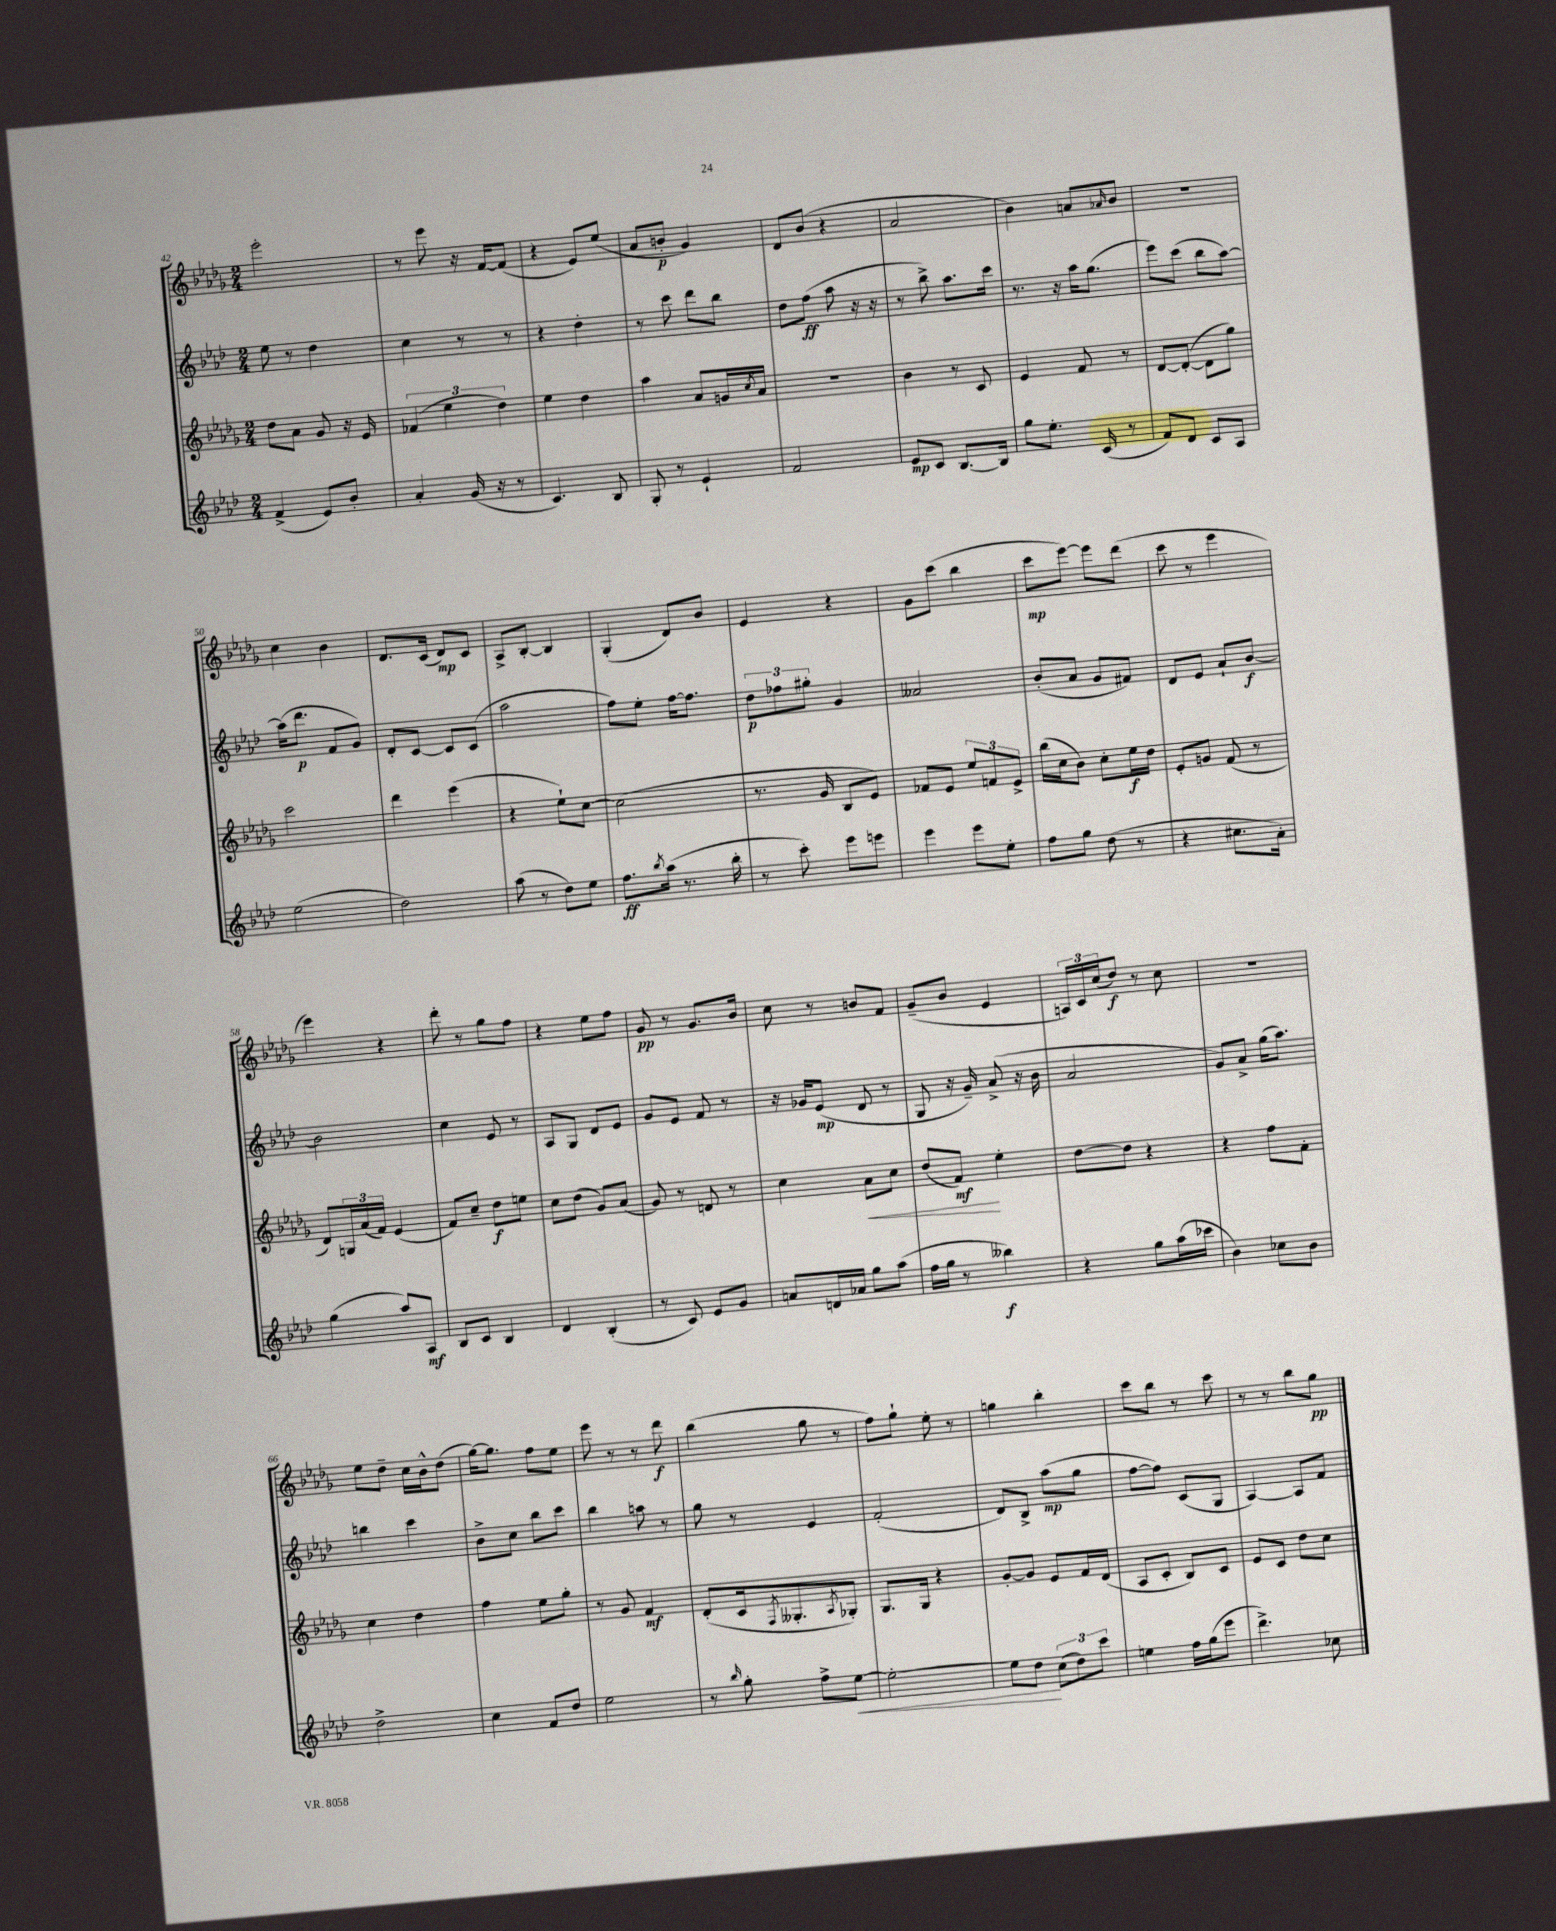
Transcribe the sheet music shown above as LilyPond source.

<<
\new StaffGroup <<
\new Staff = "s0" {
    \clef treble \key des \major \numericTimeSignature \time 2/4
    ees'''2-. |
    r8 ees'''8 r16 f'16~ f'8( |
    r4 ees'8) ees''8( |
    aes'8 b'8-.\p ges'4) |
    des'8 bes'8( r4 |
    aes'2 |
    bes'4) a'8 \grace { aes'16 } bes'8 |
    R2 |
    c''4 bes'4 |
    des'8. c'16( des'8\mp) c'8 |
    aes8-> bes8~-. bes4 |
    ges4-.( des'8) bes'8 |
    ees'4 r4 |
    ges'8 c'''8( bes''4 |
    c'''8\mp ees'''8~) ees'''8 des'''8( |
    c'''8 r8 ees'''4 |
    ees'''4) r4 |
    des'''8-. r8 ges''8 f''8 |
    r4 ees''8 f''8 |
    ges'8\pp r8 ges'8. bes'16 |
    c''8 r8 b'8 f'8 |
    ges'8--( bes'8 ees'4 |
    \tuplet 3/2 { a16) c'16 c''16( } des''8\f) r8 c''8 |
    R2 |
    ees''8 des''8-- c''16 bes'16-^ des''8( |
    ges''16~) ges''8. f''8 ees''8 |
    ees'''8 r8 r8 des'''8\f |
    bes''4( ges''8 r8 |
    f''8) ges''8-! ees''8-. r8 |
    g''4 bes''4-. |
    c'''8 bes''8 r8 c'''8 |
    r8 r8 bes''8 ges''8\pp \bar "|." |
}
\new Staff = "s1" {
    \clef treble \key aes \major \numericTimeSignature \time 2/4
    ees''8 r8 des''4 |
    c''4 r8 r8 |
    r4 des''4-. |
    r8 c'''8 des'''8 bes''8 |
    des''8 f''8\ff( aes''8 r16 r16 |
    r8 bes''8->) aes''8. c'''16 |
    r8. r16 aes''16 g''8.( |
    ees'''8) c'''8( bes''8 aes''8~) |
    aes''16( des'''8.\p f'8 g'8) |
    des'8-. c'8~ c'8 c'8( |
    aes''2 |
    f''8) ees''8-. f''16~ f''8. |
    \tuplet 3/2 { des''8\p fes''8 gis''8-. } g'4 |
    aeses'2 |
    bes'8-.( aes'8 g'8 fis'8) |
    des'8 ees'8 aes'8-! bes'8~\f |
    bes'2 |
    c''4 ees'8 r8 |
    aes8 g8 des'8 ees'8 |
    g'8 ees'8 f'8 r8 |
    r16 ges'16 ees'8\mp( des'8 r8 |
    g8 r16 g'16--) aes'8->( r16 bes'16 |
    aes'2 |
    g'8) aes'8-> g''16( aes''8.) |
    b''4 c'''4 |
    bes'8-> c''8 bes''8 c'''8 |
    bes''4 a''8 r8 |
    g''8 r8 ees'4 |
    f'2-.( |
    des'8) bes8-> aes''8\mp( g''8 |
    f''8~ f''8) c'8( g8 |
    aes4~) aes8 f'8 \bar "|." |
}
\new Staff = "s2" {
    \clef treble \key des \major \numericTimeSignature \time 2/4
    des''8 aes'8 ges'8 r16 ees'16 |
    \tuplet 3/2 { fes'4( ees''4 des''4) } |
    ees''4 des''4 |
    aes''4 aes'8 g'16 \acciaccatura { c''8 } aes'16 |
    R2 |
    bes'4 r8 c'8 |
    ees'4 f'8 r8 |
    des'8~ des'8~-.( des'8 ges''8) |
    c'''2 |
    des'''4 ees'''4( |
    r4 ees''8-!) c''8~ |
    c''2( |
    r8. ges'16 bes8 ees'8) |
    fes'8 ees'8 \tuplet 3/2 { ees''8 f'8 ees'8-> } |
    bes''16( c''16 bes'8) c''8-. ees''16\f des''16 |
    ees'8-. g'8 f'8( r8 |
    des'8) \tuplet 3/2 { g16 aes'16( f'16) } ees'4( |
    f'8) c''8-- des''8\f e''8 |
    c''8 des''8( ges'8) aes'8( |
    ges'8) r8 d'8 r8 |
    c''4 aes'8\< c''8 |
    des''8( f'8\mf\!) ees''4-. |
    des''8~ des''8 r4 |
    r4 f''8 f'8-. |
    c''4 des''4 |
    f''4 ees''8 ges''8-. |
    r8 ges'8 f'4\mf |
    des'8-.( c'16 \acciaccatura { f8 } geses8.-. \acciaccatura { aes8 } ges8-.) |
    ges8. ges16 r4 |
    ges'8~-. ges'8 ees'8 f'16 des'16( |
    aes8 c'8-. bes8) c'8 |
    ees'8 c'8 des''8 c''8 \bar "|." |
}
\new Staff = "s3" {
    \clef treble \key aes \major \numericTimeSignature \time 2/4
    f'4->( ees'8) bes'8-. |
    aes'4-. g'16( r16 r8 |
    c'4.) bes8 |
    g8-. r8 ees'4-! |
    f'2 |
    ees'8\mp c'8 bes8.~ bes16 |
    g''8 ees''8.-. c'16( r8 |
    f'8) des'8 c'8 aes8 |
    ees''2( |
    des''2) |
    aes''8( r8 des''8) ees''8 |
    f''8.\ff \acciaccatura { bes''8 } aes''16( r8. bes''16-. |
    r8 c'''8-.) ees'''8 e'''8 |
    ees'''4 ees'''8 ees''8-. |
    f''8 g''8 des''8( r8 |
    r4 cis''8. aes'16-.) |
    g''4( aes''8) aes8\mf |
    bes8 c'8 bes4 |
    des'4 bes4-.( |
    r8 c'8) ees'8 g'8 |
    a'8 d'16 aes'16 g''8 aes''8( |
    f''16 g''16 r8 beses''4\f) |
    r4 g''8 aes''16( ces'''16 |
    bes'4) ces''8 bes'8 |
    des''2-> |
    c''4 f'8 des''8 |
    ees''2 |
    r8 \grace { bes''16 } g''8-. f''8-> ees''8~\< |
    ees''2~-. |
    ees''8 des''8\! \tuplet 3/2 { c''8( des''8) c'''8 } |
    e''4 f''16 g''16( ees'''8 |
    des'''4.->) ces''8 \bar "|." |
}
>>
>>
\layout { \context { \Score currentBarNumber = #42 } }
